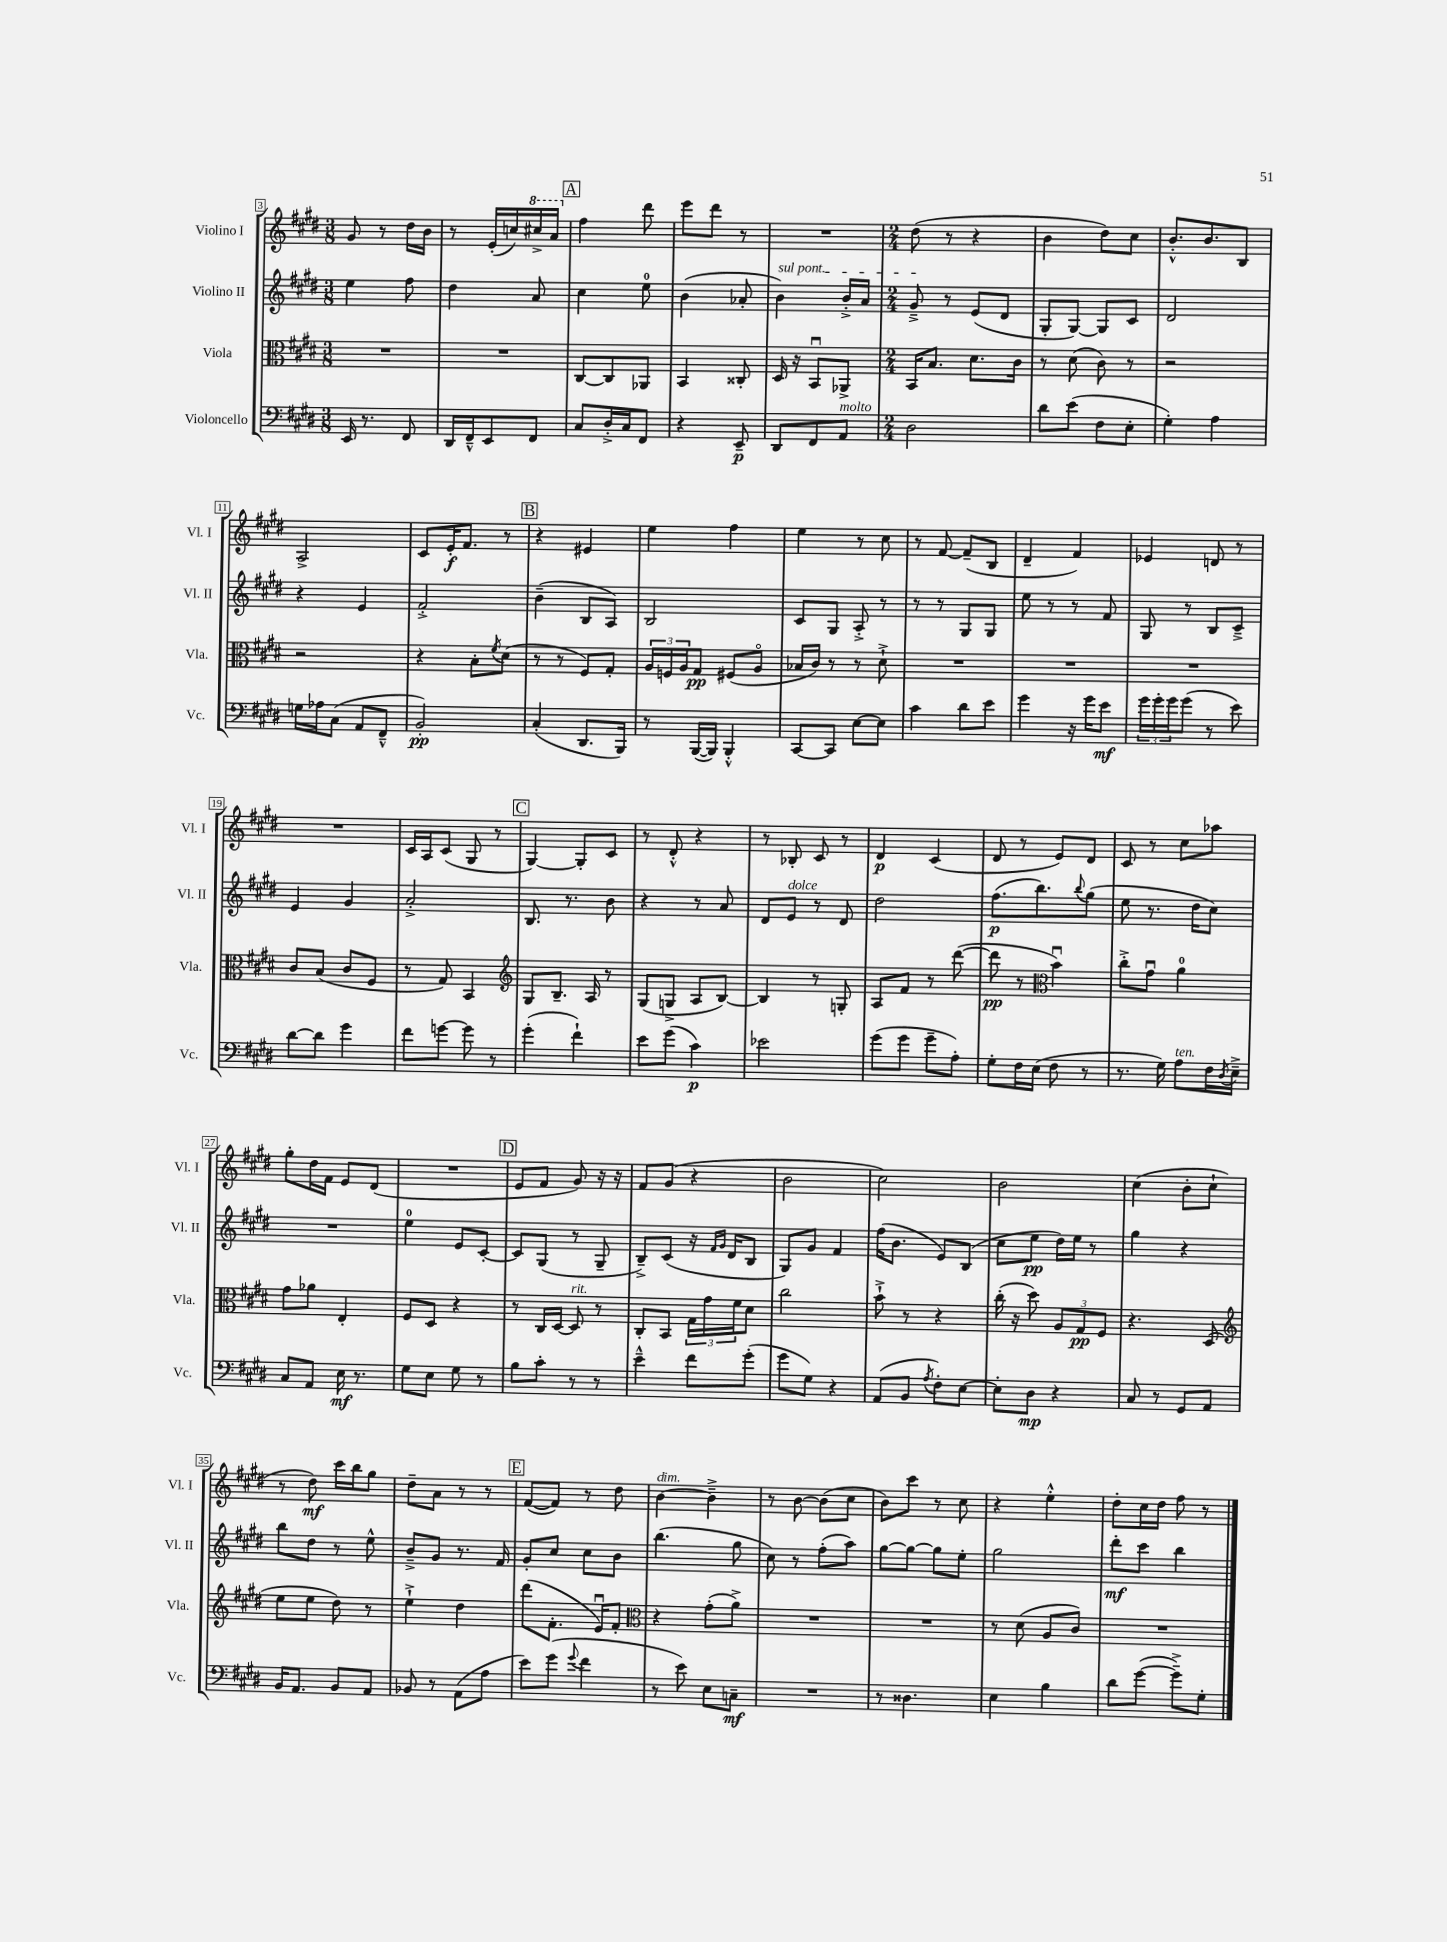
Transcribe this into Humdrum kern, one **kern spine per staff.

**kern	**kern	**kern	**kern
*staff4	*staff3	*staff2	*staff1
*clefF4	*clefC3	*clefG2	*clefG2
*k[f#c#g#d#]	*k[f#c#g#d#]	*k[f#c#g#d#]	*k[f#c#g#d#]
*M3/8	*M3/8	*M3/8	*M3/8
16EE	4.r	4ee	8g#
8.r	.	.	.
.	.	.	8r
8FF#	.	8ff#	16dd#
.	.	.	16b
=	=	=	=
16DD#	4.r	4dd#	8r
16FF#~^^	.	.	.
8EE	.	.	(16e'
.	.	.	16cc)
8FF#	.	8a	16ccc#^
.	.	.	16aa
=	=	=	=
8C#	[8C#	4cc#	4ff#
16D#'^	8C#]	.	.
16C#	.	.	.
8FF#	8AA-	8ee	8ddd#
=	=	=	=
4r	4BB	(4b	8eee
.	.	.	8ddd#
8EE~	8C##'	8a-'	8r
=	=	=	=
8DD#	16D#	4b)	4.r
.	16r	.	.
8FF#	8BBu	.	.
8AA	8AA-^	16b'^	.
.	.	16a	.
=	=	=	=
*M2/4	*M2/4	*M2/4	*M2/4
2D#	16BB	8g#~^	(8dd#
.	8.B	.	.
.	.	8r	8r
.	8.d#	(8e	4r
.	.	8d#	.
.	16c#	.	.
=	=	=	=
8d#	8r	8G#'	4b
(8e	(8d#	[8G#)	.
8F#	8c#)	8G#]	8dd#)
8E'	8r	8c#	8cc#
=	=	=	=
4G#')	2r	2d#	8.b'^^
.	.	.	8.b
4A	.	.	.
.	.	.	8B
=	=	=	=
16G	2r	4r	2A^
16A-	.	.	.
(8C#	.	.	.
8AA	.	4e	.
8FF#~^^	.	.	.
=	=	=	=
2BB')	4r	2f#'^	8c#
.	.	.	16e'
.	.	.	8.f#
.	8B'	.	.
.	8qf#	.	.
.	(8d#	.	8r
=	=	=	=
(4C#'	8r	(4b~	4r
.	8r	.	.
8.DD#	8F#)	8B	4e#
.	8G#'	8A)	.
16BBB)	.	.	.
=	=	=	=
8r	24A	2B	4ee
.	24F	.	.
.	24A	.	.
([16BBB	8G#	.	.
16BBB])	.	.	.
4BBB'^^	(8F#	.	4ff#
.	8Ao	.	.
=	=	=	=
[8CC#	16B-	8c#	4ee
.	16c#)	.	.
8CC#]	8r	8G#	.
[8E	8r	8A'^	8r
8E]	8d#`^	8r	8cc#
=	=	=	=
4c#	2r	8r	8r
.	.	8r	[8f#
8d#	.	8G#	(8f#~]
8e	.	8G#	8B
=	=	=	=
4g#	2r	8ee	4d#~
.	.	8r	.
16r	.	8r	4f#)
16g#	.	.	.
8e	.	8f#	.
=	=	=	=
24g#	2r	8G#	4e-
24g#'	.	.	.
24g#	.	.	.
(8g#	.	8r	.
8r	.	8B	8d
8e)	.	8c#~^	8r
=	=	=	=
[8d#	8c#	4e	2r
8d#]	(8B	.	.
4g#	8c#	4g#	.
.	8F#	.	.
=	=	=	=
8f#	8r	2a'^	16c#
.	.	.	16A
[8g	8G#)	.	(8c#
8g]	4BB	.	8G#
8r	.	.	8r
=	=	=	=
*	*clefG2	*	*
(4g#'	8G#	8.B	[4G#)
.	8.B~	.	.
.	.	8.r	.
4f#`)	.	.	8G#']
.	16A	.	.
.	8r	8b	8c#
=	=	=	=
8e	(8G#	4r	8r
(8g#	8G^	.	8d#'^^
4c#)	8A	8r	4r
.	[8B)	8a	.
=	=	=	=
2e-	4B]	8d#	8r
.	.	8e	8B-'
.	8r	8r	8c#
.	8G'	8d#	8r
=	=	=	=
(8g#	8A	2dd#	4d#
8g#	8f#	.	.
8g#~	8r	.	(4c#
8A')	([8ddd#	.	.
=	=	=	=
8G#'	8ddd#]	(8.ff#	8d#
16F#	8r	.	8r
(16E	.	8.bb)	.
*	*clefC3	*	*
8F#	4bu)	.	8e)
.	.	8qqbb	.
8r	.	(8gg#	8d#
=	=	=	=
8.r	8cc#'^	8ee	8c#
.	8g#u	8.r	8r
16G#)	.	.	.
8A	4a	.	8cc#
.	.	16dd#	.
16F#	.	8cc#)	8aa-
8qD#	.	.	.
16E~^	.	.	.
=	=	=	=
8C#	8g#	2r	8gg#'
8AA	8a-	.	16dd#
.	.	.	16f#
16E	4E'	.	8e
8.r	.	.	.
.	.	.	(8d#
=	=	=	=
8G#	8F#	4ee	2r
8E	8D#	.	.
8G#	4r	8e	.
8r	.	[8c#'	.
=	=	=	=
8B	8r	8c#]	8e
8c#'	16C#	(8G#	8f#
.	[16D#	.	.
8r	8D#]	8r	8g#)
8r	8r	8G#~	16r
.	.	.	16r
=	=	=	=
4e~^^	8C#'	8B~^)	8f#
.	8BB	(8c#	(8g#
8f#	24G#	16r	4r
.	24g#	.	.
.	.	16qqf#	.
.	.	16qqg#	.
.	.	16d#	.
.	24f#	.	.
(8g#'	8d#	8B	.
=	=	=	=
8g#	2cc#	8G#)	2b
8G#)	.	8g#	.
4r	.	4f#	.
=	=	=	=
(8AA	8b`^	(16ff#	2cc#)
.	.	8.b	.
8BB	8r	.	.
8qA	.	.	.
8F#')	4r	8e)	.
[8E	.	(8B	.
=	=	=	=
8E']	(16cc#'	8cc#	2b
.	16r	.	.
8D#	8dd#)	8ee	.
4r	12A	16dd#)	.
.	.	16ee	.
.	12G#	.	.
.	.	8r	.
.	12F#	.	.
=	=	=	=
8C#	4.r	4gg#	(4cc#
8r	.	.	.
8GG#	.	4r	8b'
8AA	(8D#	.	8cc#`
=	=	=	=
*	*clefG2	*	*
16BB	8ee	8bb	8r
8.AA	.	.	.
.	8ee	8dd#	8dd#)
8BB	8dd#)	8r	16ccc#
.	.	.	16bb
8AA	8r	8ee^^	8gg#
=	=	=	=
8BB-	4ee`^	8b~^	8dd#~
8r	.	8g#	8a
(8AA	4dd#	8.r	8r
8A	.	.	8r
.	.	16f#	.
=	=	=	=
8e)	(8ddd#	8g#'	([8f#
(8g#	8.f#'	8cc#	8f#])
8qqg#	.	.	.
4f#	.	8cc#	8r
.	16eu)	.	.
.	8f#'	8b	8dd#
=	=	=	=
*	*clefC3	*	*
8r	4r	(4.bb	[4b
8e)	.	.	.
8E	(8g#'	.	4b~^]
8C~	8a^)	8gg#	.
=	=	=	=
2r	2r	8cc#)	8r
.	.	8r	[8b
.	.	(8ff#'	(8b]
.	.	8aa)	8cc#
=	=	=	=
8r	2r	[8gg#	8b)
4.D##	.	8gg#_	8ccc#
.	.	8gg#]	8r
.	.	8ee'	8cc#
=	=	=	=
4E	8r	2gg#	4r
.	(8d#	.	.
4B	8A	.	4ee'^^
.	8c#)	.	.
=	=	=	=
8d#	2r	8ddd#'	8dd#'
([8g#	.	8ccc#	16cc#
.	.	.	16dd#
8g#~^])	.	4bb	8ff#
8G#'	.	.	8r
==	==	==	==
*-	*-	*-	*-
